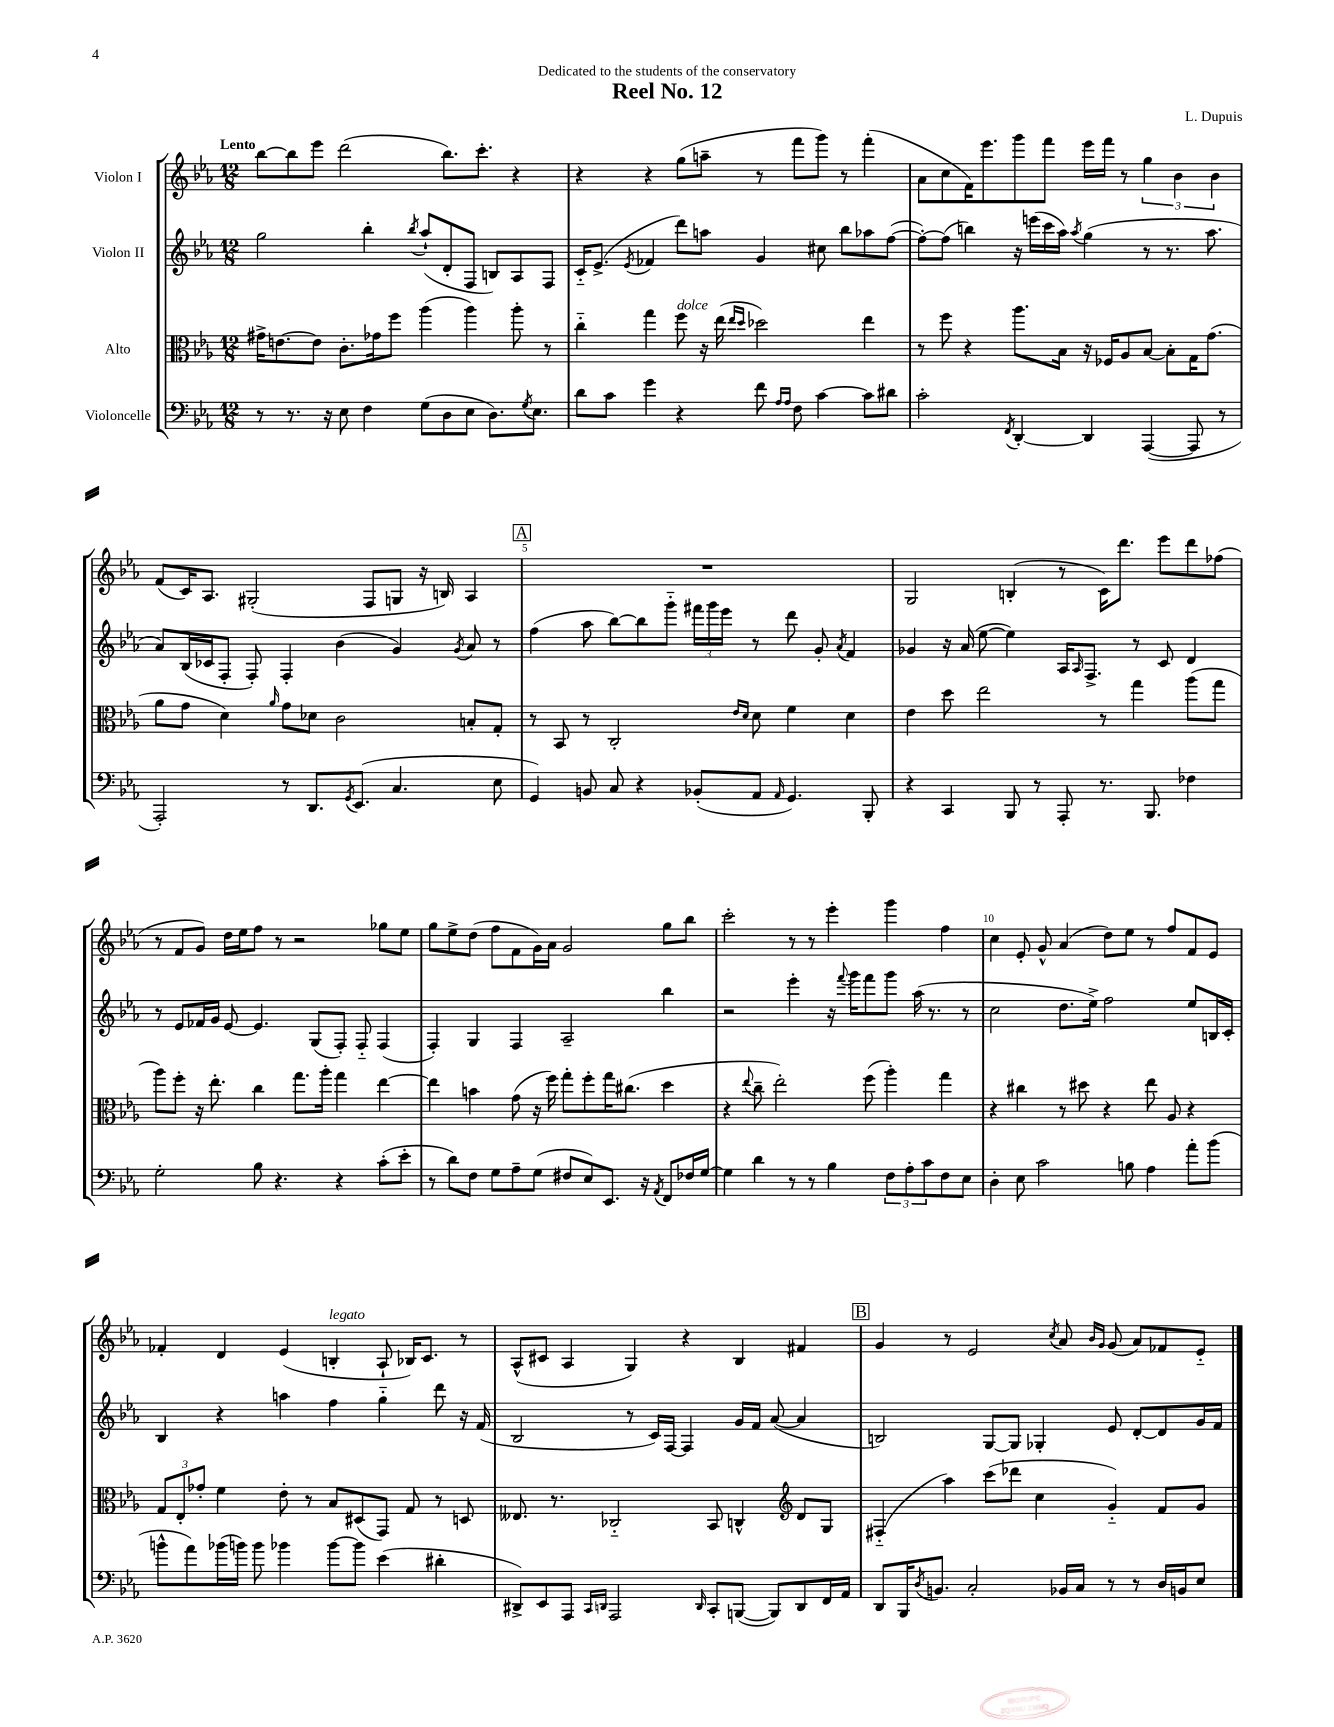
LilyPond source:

\header { title = "Reel No. 12" composer = "L. Dupuis" dedication = "Dedicated to the students of the conservatory" }
<<
\new StaffGroup <<
\new Staff = "s0" \with { instrumentName = "Violon I" } {
    \clef treble \key ees \major \numericTimeSignature \time 12/8 \tempo "Lento"
    bes''8~ bes''8 ees'''8 d'''2( bes''8.) c'''8.-. r4 |
    r4 r4 g''8( a''8-- r8 f'''8 g'''8) r8 f'''4-.( |
    aes'8 c''8 f'16) ees'''8. g'''8 f'''8 ees'''16 f'''16 r8 \tuplet 3/2 { g''4 bes'4 bes'4 } |
    f'8( c'16) aes8. gis2-.( f8 g8 r16 b16) aes4 |
    \mark \markup { \box "A" } R1. |
    g2 b4-.( r8 c'16) d'''8. ees'''8 d'''8 fes''8( |
    r8 f'8 g'8) d''16 ees''16 f''8 r8 r2 ges''8 ees''8 |
    g''8 ees''8-> d''8( f''8 f'8 g'16) aes'16 g'2 g''8 bes''8 |
    c'''2-. r8 r8 ees'''4-. g'''4 f''4 |
    c''4 ees'8-. g'8-^ aes'4( d''8) ees''8 r8 f''8 f'8 ees'8 |
    fes'4-. d'4 ees'4( b4-.^\markup { \italic "legato" } aes8-! bes16) c'8. r8 |
    aes8-^( cis'8 aes4 g4) r4 bes4 fis'4 |
    \mark \markup { \box "B" } g'4 r8 ees'2 \acciaccatura { c''8 } aes'8 \grace { bes'16 g'16 } g'8( aes'8) fes'8 ees'8-_ \bar "|." |
}
\new Staff = "s1" \with { instrumentName = "Violon II" } {
    \clef treble \key ees \major \numericTimeSignature \time 12/8
    g''2 bes''4-. \acciaccatura { bes''8 } aes''8-!( d'8-. f8 b8) aes8 f8 |
    c'16-_ ees'8.->( \acciaccatura { ees'8 } fes'4 d'''8) a''8 g'4 cis''8 bes''8 aes''8 f''8~( |
    f''8~-.) f''8( b''4) r16 e'''16( c'''16 aes''16) \acciaccatura { aes''8 } g''4( r8 r8. aes''8. |
    aes'8) bes16( ces'16 f8-. f8-.) f4-. bes'4( g'4) \acciaccatura { g'8 } aes'8 r8 |
    \mark \markup { \box "A" } f''4( aes''8 bes''8~) bes''8 g'''8-_ \tuplet 3/2 { fis'''16 g'''16 ees'''16 } r8 d'''8 g'8-. \acciaccatura { aes'8 } f'4 |
    ges'4 r16 aes'16( ees''8~ ees''4) aes16 \grace { aes16 } f8.-> r8 c'8 d'4 |
    r8 ees'8 fes'16 g'16 ees'8~ ees'4. g8( f8-.) f8-_ f4( |
    f4-.) g4 f4 aes2-- bes''4 |
    r2 ees'''4-. r16 \appoggiatura { f'''8 } g'''16 f'''8 g'''8 aes''16( r8. r8 |
    c''2 d''8. ees''16->) f''2 ees''8 b16 c'16-. |
    bes4 r4 a''4 f''4 g''4-_ d'''8 r16 f'16( |
    bes2 r8 c'16) f16~ f4 g'16 f'16 aes'8~( aes'4 |
    \mark \markup { \box "B" } b2) g8~ g8 ges4-. ees'8 d'8~-. d'8 g'16 f'16 \bar "|." |
}
\new Staff = "s2" \with { instrumentName = "Alto" } {
    \clef alto \key ees \major \numericTimeSignature \time 12/8
    gis'16-> e'8.~ e'8 c'8.-. ges'16 f''8 aes''4( aes''4) aes''8-. r8 |
    c''4-_ g''4 f''8^\markup { \italic "dolce" } r16 ees''16( \grace { ees''16 d''16 } des''2) ees''4 |
    r8 f''8 r4 aes''8. bes16 r16 fes16 aes8 bes8~ bes8-. g16 g'8.( |
    aes'8 g'8 d'4) \grace { aes'16 } g'8 des'8 c'2 b8-. g8-. |
    \mark \markup { \box "A" } r8 bes,8 r8 c2-. \grace { ees'16 d'16 } d'8 f'4 d'4 |
    ees'4 d''8 ees''2 r8 g''4 aes''8( g''8 |
    aes''8) f''8-. r16 ees''8.-. c''4 g''8. aes''16-. g''4 ees''4~ |
    ees''4 b'4 g'8( r16 f''16) g''8-. f''8-. g''16 cis''8.( d''4 |
    r4 \appoggiatura { ees''8 } c''8-- ees''2-.) f''8( aes''4-.) g''4 |
    r4 cis''4 r8 dis''8 r4 ees''8 aes8 r4 |
    \tuplet 3/2 { g8 ees8-. ges'8-. } f'4 ees'8-. r8 bes8 dis8( g,8) g8 r8 d8 |
    eeses8. r8. ces2-_ bes,8 c4-^ \clef treble d'8 g8 |
    \mark \markup { \box "B" } fis4-_( aes''4) c'''8( des'''8 c''4 g'4-_) f'8 g'8 \bar "|." |
}
\new Staff = "s3" \with { instrumentName = "Violoncelle" } {
    \clef bass \key ees \major \numericTimeSignature \time 12/8
    r8 r8. r16 ees8 f4 g8( d8 ees8 d8.) \acciaccatura { g8 } ees8. |
    d'8 c'8 g'4 r4 f'8 \grace { aes16 aes16 } f8 c'4~ c'8 dis'8 |
    c'2-. \acciaccatura { f,8 } d,4~-. d,4 aes,,4~( aes,,8 r8 |
    aes,,2-.) r8 d,8. \acciaccatura { g,8 } ees,8.( c4. ees8 |
    \mark \markup { \box "A" } g,4) b,8 c8 r4 bes,8-.( aes,8 \grace { aes,16 } g,4.) bes,,8-. |
    r4 c,4 bes,,8 r8 aes,,8-. r8. bes,,8. fes4 |
    g2-. bes8 r4. r4 c'8-.( ees'8-. |
    r8 d'8) f8 g8 aes8-- g8( fis8 ees8) ees,8. r16 \acciaccatura { aes,8 } f,8 fes16 g16~ |
    g4 d'4 r8 r8 bes4 \tuplet 3/2 { f8 aes8-. c'8 } f8 ees8 |
    d4-. ees8 c'2 b8 aes4 aes'8-. bes'8( |
    b'8-^ aes'8) bes'16( b'16) b'8 bes'4 bes'8~ bes'8 ees'4( dis'4-. |
    dis,8->) ees,8 aes,,8 \grace { c,16 d,16 } aes,,2 \grace { d,16 } c,8-. b,,8~( b,,8) d,8 f,16 aes,16 |
    \mark \markup { \box "B" } d,8 bes,,16 \acciaccatura { d8 } b,8. c2-. bes,16 c16 r8 r8 d16 b,16 ees8 \bar "|." |
}
>>
>>
\layout { \context { \Score \override BarNumber.break-visibility = ##(#f #t #t) barNumberVisibility = #(every-nth-bar-number-visible 5) } }
